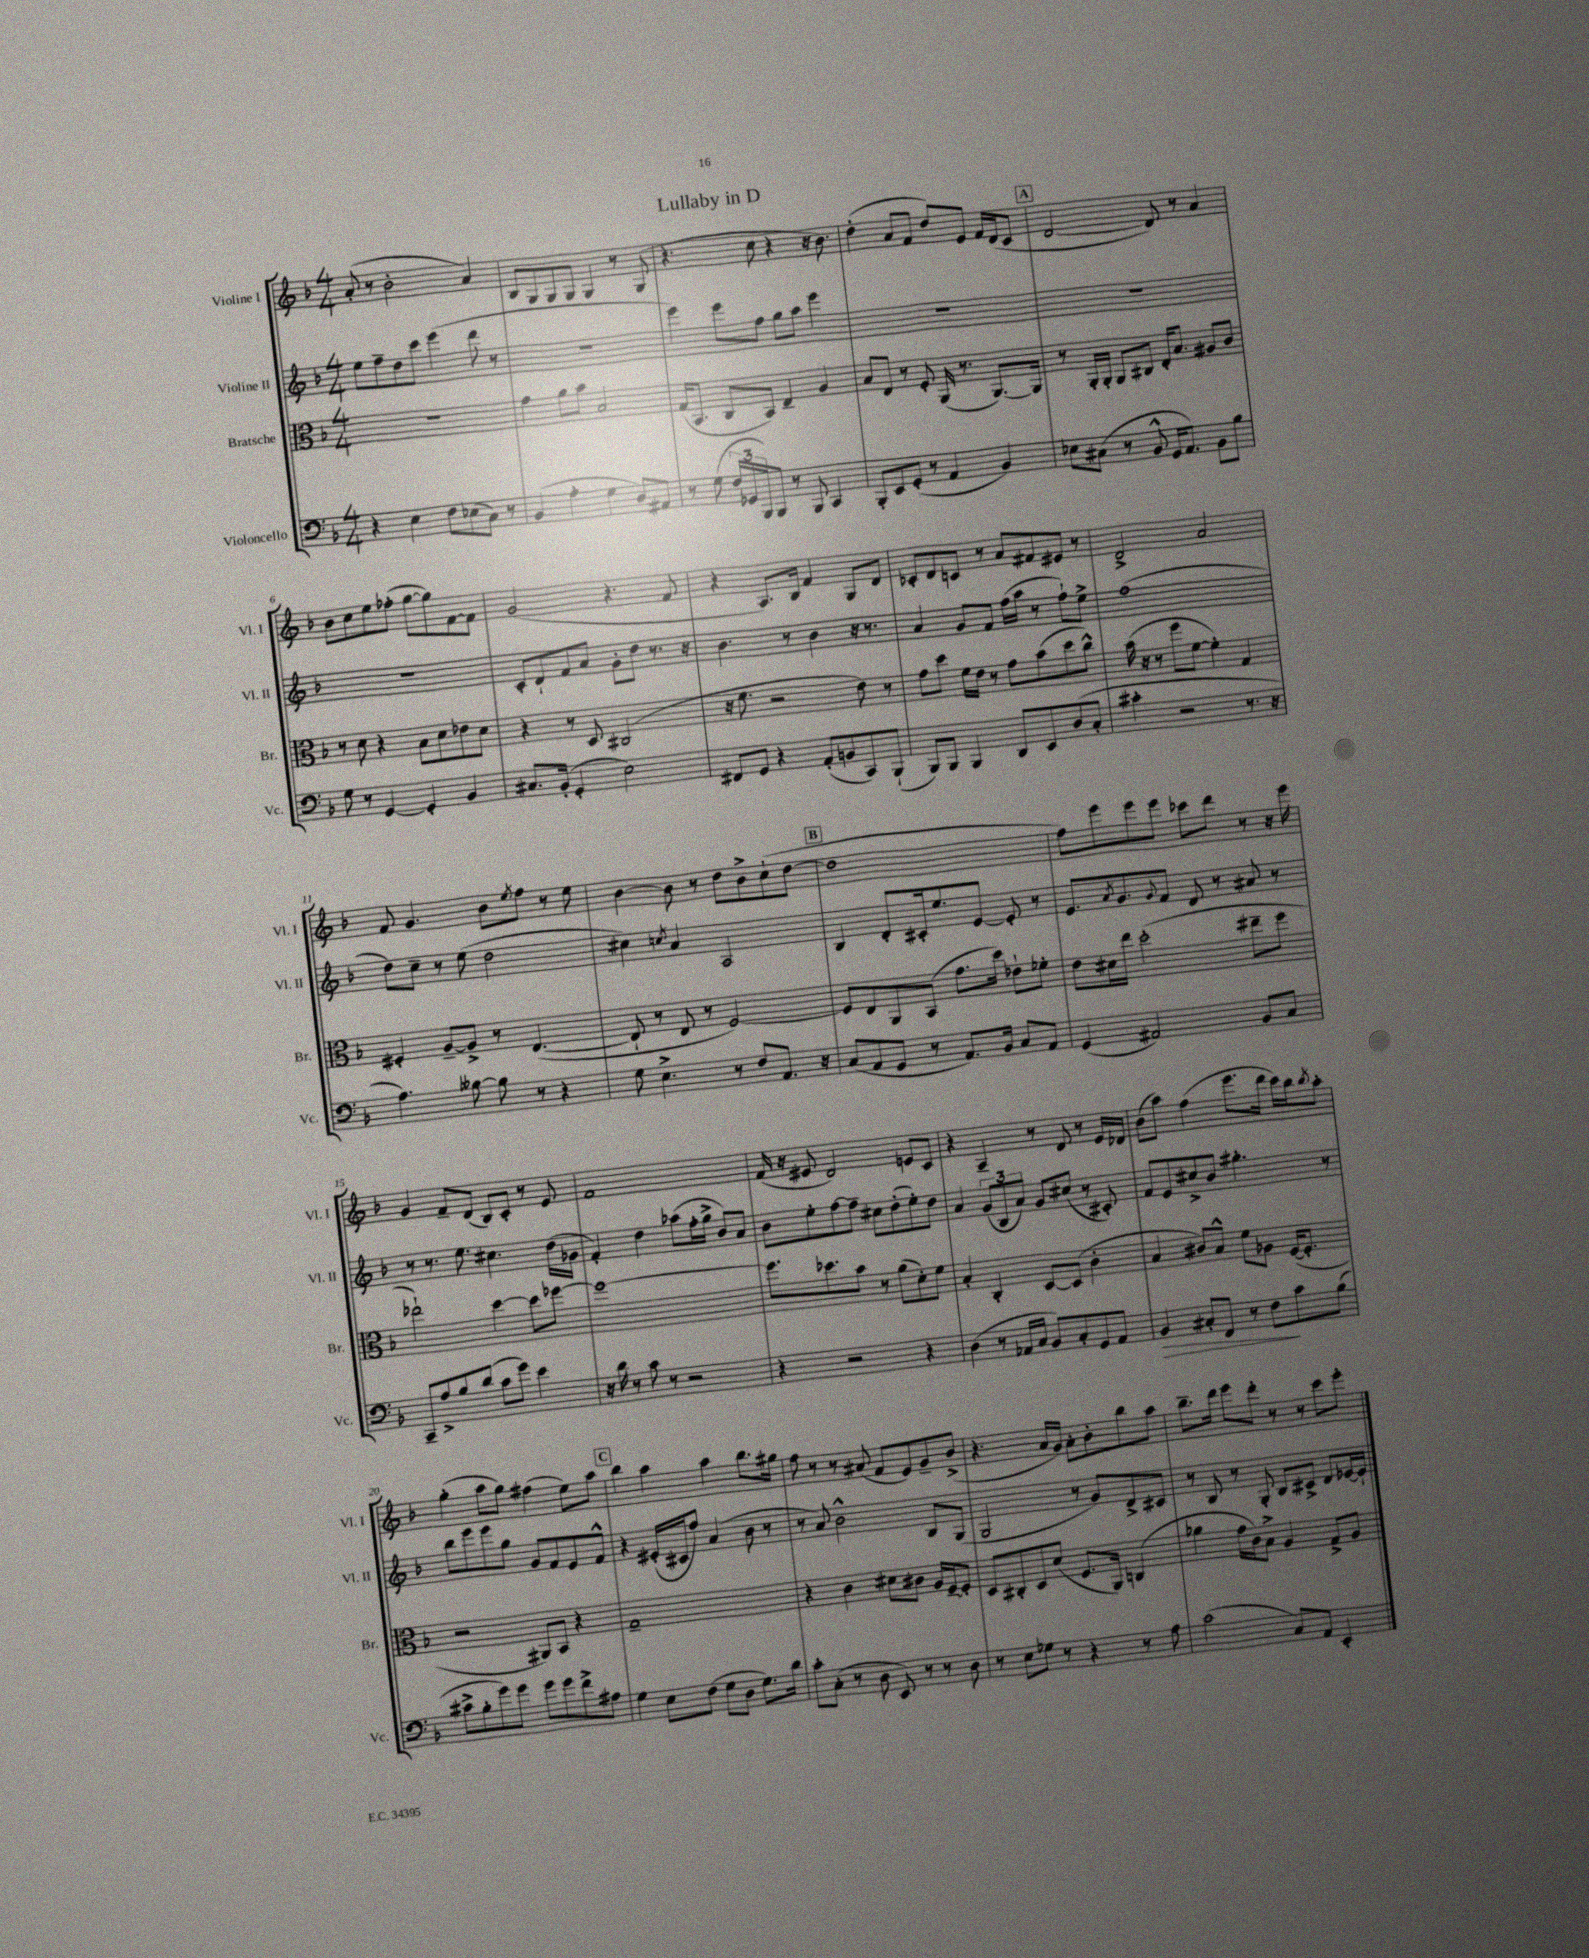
\header { title = "Lullaby in D" }
<<
\new StaffGroup <<
\new Staff = "s0" \with { instrumentName = "Violine I" shortInstrumentName = "Vl. I" } {
    \clef treble \key f \major \numericTimeSignature \time 4/4
    a'8-.( r8 bes'2-. a'4) |
    bes8 g8 g8 g8 g4 r8 g8( |
    r4. c''8 r4 r16 bes'8.) |
    d''4-.( a'8 f'8 d''8) e'8 f'16 d'16( c'8 |
    \mark \markup { \box "A" } d'2~ d'8) r8 a'4 |
    bes'8 c''8 e''8 fes''8-.( g''8~ g''8) f'8~ f'8 |
    g'2( r4. f'8 |
    r4 a8.) bes16 f'4 g8 d'8 |
    ces'8-. d'8 c'8 r8 a'8 fis'8 eis'8 r8 |
    d'2-> a'2 |
    f'8 g'4. bes'8 \acciaccatura { e''8 } f''8 r8 e''8 |
    bes'4~ bes'8 r8 d''8 bes'8-> c''8-!( d''8~ |
    \mark \markup { \box "B" } d''1 |
    f''8) e'''8 e'''8 e'''8 ces'''8 d'''8 r8 r16 e'''16 |
    g'4 f'8-- d'8( bes8) c'8-. r8 e'8 |
    f'1 |
    f'16( r16 eis'8 d'2) e'8 c'8 |
    r4 a4-- r8 d'8 r8 e'16 des'16 |
    bes'8( a''8) f''4( e'''8. d'''16 c'''16) bes''16 \acciaccatura { bes''8 } a''8-. |
    g''4-.( a''8 g''8) fis''4( e''8) a''8 |
    \mark \markup { \box "C" } bes''4 a''4 a''4 bes''8. gis''16 |
    f''8 r8 r8 ais'8( f'8 e'8) g'8-- bes'8->( |
    r4. a'16 g'16) a'8-. bes'8-. bes''8 a''8 |
    bes''8.-- d'''16 e'''8 d'''8-. r8 r8 c'''8 e'''8-. \bar "|." |
}
\new Staff = "s1" \with { instrumentName = "Violine II" shortInstrumentName = "Vl. II" } {
    \clef treble \key f \major \numericTimeSignature \time 4/4
    e''8 f''8-- d''8 c'''8 e'''4( d'''8 r8 |
    R1 |
    e'''4) e'''8 f''8 g''8 a''8 e'''4 |
    R1 |
    \mark \markup { \box "A" } R1 |
    R1 |
    c'8-. d'8-! f'8 a'8 g'8-. d''8 r8. r16 |
    bes'4. r8 bes'4 r16 r8. |
    a'4 g'8 f'8 f''16( a''16 r8 f''8-!) e''8-> |
    f''1( |
    d''8) c''8-- r8 e''8( d''2 |
    cis''4) \acciaccatura { c''8 } a'4 a2 |
    \mark \markup { \box "B" } bes4 d'8-. cis'16-. e''8. e'8~ e'8-. r8 |
    e'8. \acciaccatura { a'8 } g'8. \appoggiatura { g'8 } f'8 d'8 r8 ais'8 r8 |
    r8 r8. e''8. cis''4. d''16( ges'16 |
    f'4-.) d''4 aes''8( f''16-. g''16-> bes'8) a'8 |
    bes'8 e''8-. f''8~ f''8-- cis''8 d''8-.( e''8-.) d''8 |
    a'4 \tuplet 3/2 { g'8( bes8 a'8) } g'8 cis''8( r8 cis'8-.) |
    f'8 e'8 cis''8-> bes'8 gis''4.-. r8 |
    bes''8 e'''8 e'''8 g''8 g'8 f'8 e'8 f'8-^ |
    \mark \markup { \box "C" } r4 eis'16-.( cis'16 f''8) a'4( bes'8 r8 |
    r8 a'8) bes'2-^ bes8 g8( |
    g2 r8 g'8) d'8-> cis'8 |
    r8 bes8 r8 g8-. bes8 cis'8-> d'8 ees'16~ ees'16-! \bar "|." |
}
\new Staff = "s2" \with { instrumentName = "Bratsche" shortInstrumentName = "Br." } {
    \clef alto \key f \major \numericTimeSignature \time 4/4
    R1 |
    g'4 a'8 bes'8 bes2 |
    g16( bes,8. c8 bes,8) e4-- a4 |
    bes8 e8 r8 f8-. a,16( r8. a,8.~) a,16 |
    \mark \markup { \box "A" } r8 a,16-. a,16-. a,8 cis8 e16-. bes8. ais8 c'8 |
    r8 d'8 r4 bes8 d'8 ees'8 d'8 |
    r4 r8 d8 cis2( |
    r16 f'8. r2 e'8) r8 |
    g'8 d''8 f'16 e'16 r8 g'8 bes'8( d''8 c''8-^) |
    bes'16( r16 r8 f''8 f'8~ f'4-.) g4 |
    fis4-. a8~-- a8-> r8 e4.~( |
    e8-! r8 e8 r8 f2~) |
    \mark \markup { \box "B" } f8 e8 a,8 bes,8( g'8. d''16) ees'8-! fes'8-. |
    e'8 dis'16 e''16 d''2-.( eis''8-- f''8 |
    ees''2-!) d''4~ d''8 fes''8~ |
    fes''1~ |
    fes''8. des''8. bes'8 r8 a'8( d'8-.) f'8 |
    bes4-. c4-. d8~ d8( c'4-. |
    bes4 cis'8) bes8-^ f'8 aes8 f16~( f8.-. |
    r2 ais,8) bes,8 r4 |
    \mark \markup { \box "C" } g1-- |
    r4 c'4 dis'8 cis'8 a16 f16~-- f8-. |
    d8 cis8-. d8 d'8( f8. a,16) c4( |
    aes'4 g'16 c'16) bes8-> a4 g8-> a8 \bar "|." |
}
\new Staff = "s3" \with { instrumentName = "Violoncello" shortInstrumentName = "Vc." } {
    \clef bass \key f \major \numericTimeSignature \time 4/4
    r4 e4 f8 ees8( c8) r8 |
    bes,4( a4-. g4 d8) ais,8 |
    r8 g8( \tuplet 3/2 { f16 ges,16 bes,,16) } bes,,8 r8 bes,,8 c,4 |
    bes,,8-. e,8 g,8-.( r8 a,4 bes,4) |
    \mark \markup { \box "A" } ees8 cis8( r8 bes,8-^ g,16 a,8.) bes,8 bes8 |
    g8 r8 g,4~ g,4-. bes,4 |
    cis8. bes,16-.( g,4-. e2) |
    fis,8 g,8 r4 a,8-.( b,8 c,8) bes,,8-!( |
    bes,,8) bes,,8 bes,,4 d,8 e,8 d8( c8-. |
    cis'4-. r2 r8. r16 |
    a4.) beses8~ beses8 r8 r4 |
    g8 e4.-> r8 f8 a,8. r16 |
    \mark \markup { \box "B" } c8( a,8 g,8 r8 a,8.) bes,16 c8 a,8 |
    g,4( ais,2) bes,8 c8 |
    c,8-- a8-> bes8 d'8( c'8 g'8) e'4 |
    r16 d'16 r8 c'8 r8 r2 |
    r4 r2 r4 |
    d4( r8 aes,16 c16 bes,8) c8-. g,8 aes,8 |
    bes,4\> cis8-. f,8 r8 f8\! c'8 bes8( |
    cis'8-> bes8-. g'8) g'8 g'8 g'8 f'8-> ais8 |
    \mark \markup { \box "C" } g4 e8 f8( g8 d8 g8.) d'16 |
    c'8-. c8-.( r8 d8 e,8) r8 r8 d8 |
    r8 e8 ges8 r8 r4 r8 a8 |
    c'2( c8) a,8 e,4-. \bar "|." |
}
>>
>>
